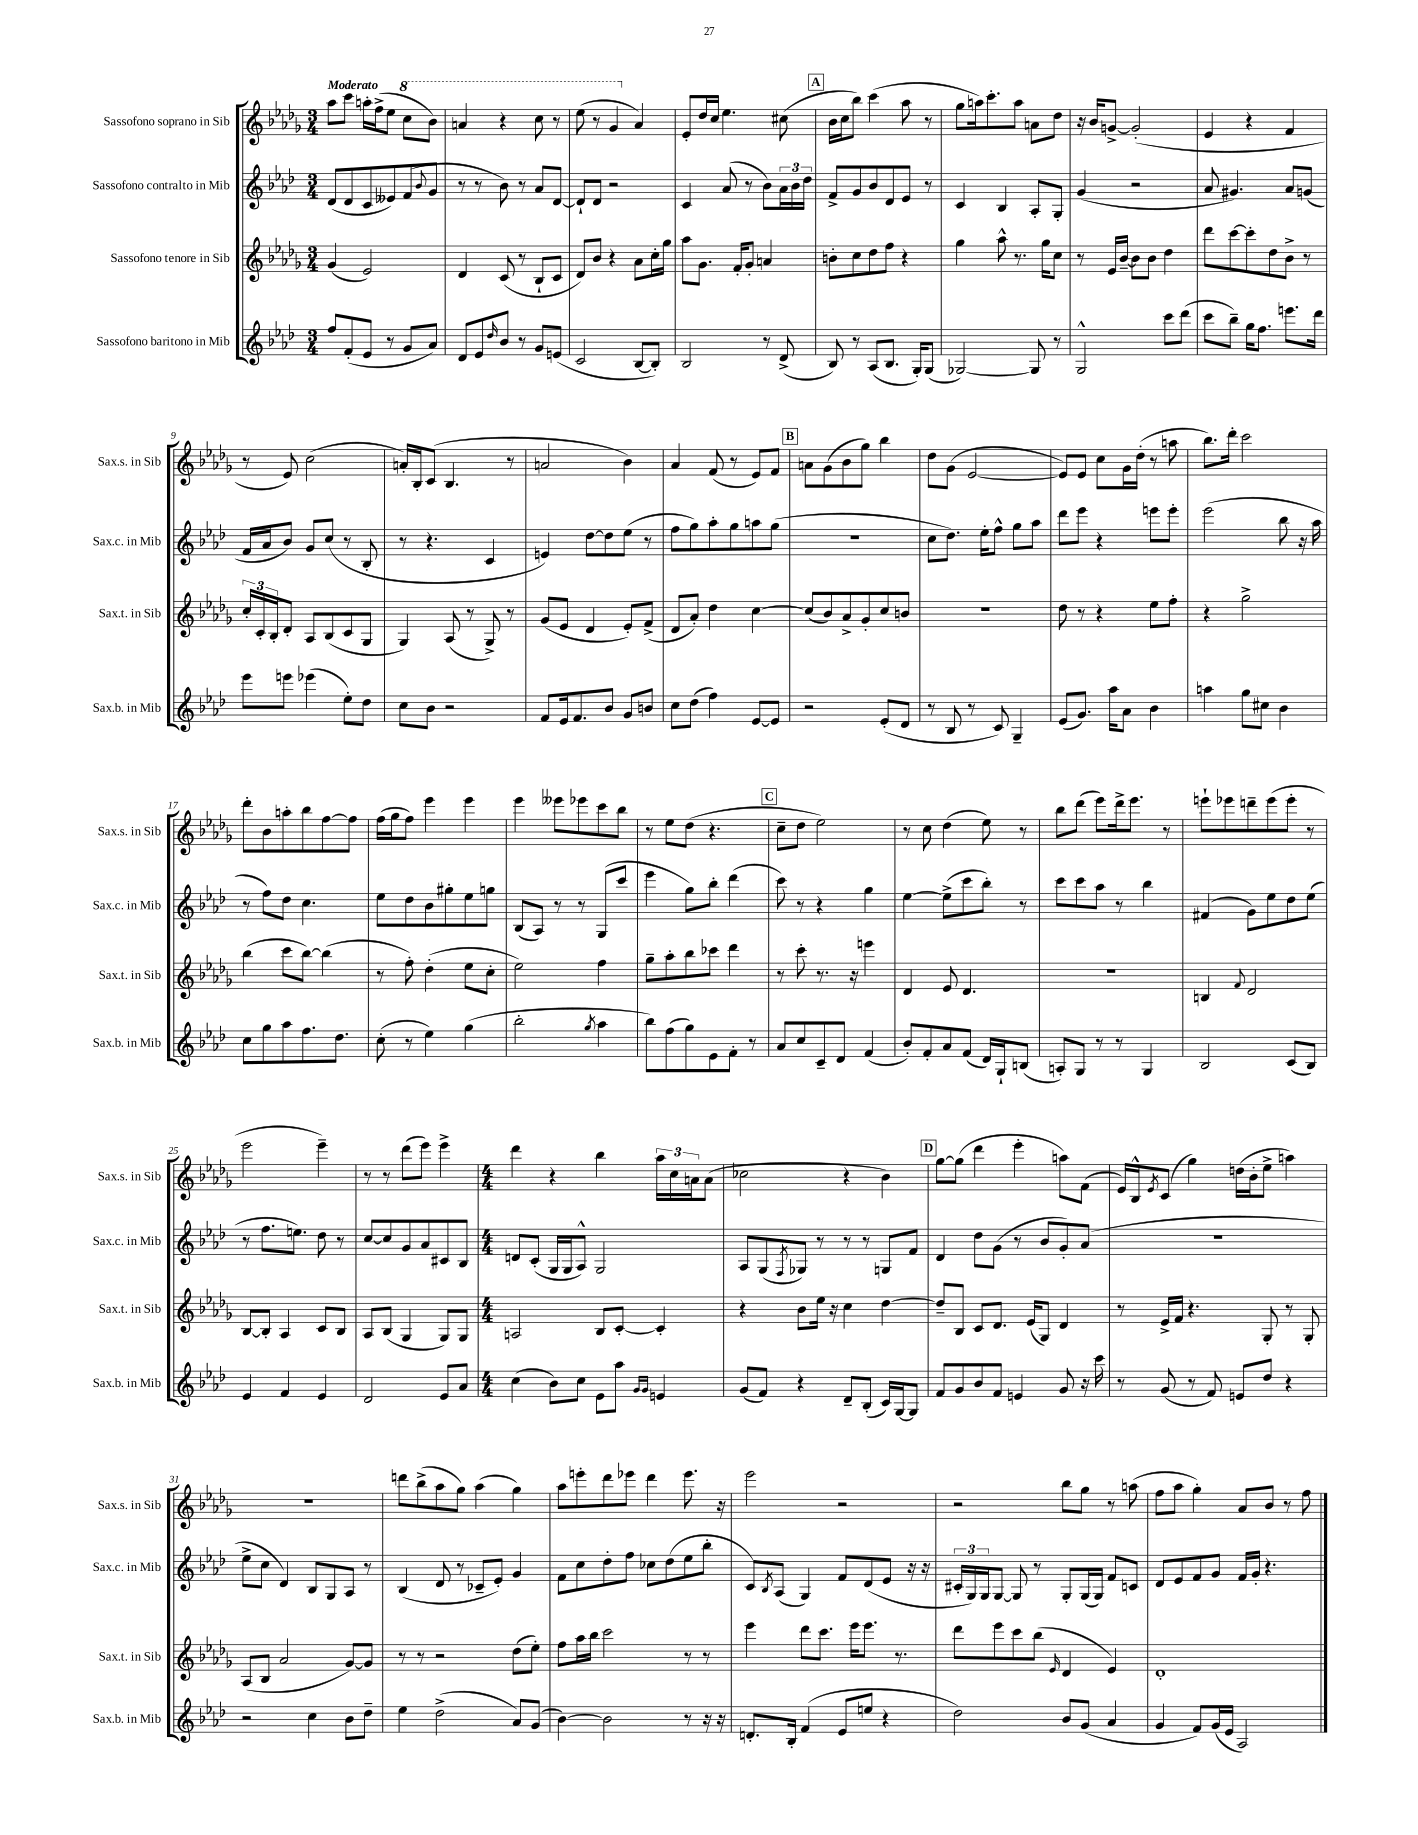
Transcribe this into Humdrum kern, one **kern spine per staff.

**kern	**kern	**kern	**kern
*staff4	*staff3	*staff2	*staff1
*clefG2	*clefG2	*clefG2	*clefG2
*k[b-e-a-d-]	*k[b-e-a-d-g-]	*k[b-e-a-d-]	*k[b-e-a-d-g-]
*M3/4	*M3/4	*M3/4	*M3/4
8ff	(4g-	(8d-	8aa-
(8f'	.	8d-	8ccc
8e-	2e-)	8c	16aa'
.	.	.	(16ff^
8r	.	8e--)	8ee-
8g	.	(8f	8ccc
.	.	8qqb-	.
8a-)	.	8g	8bb-)
=	=	=	=
8d-	4d-	8r	4aa
8e-	.	8r	.
16qqdd-	.	.	.
8b-	(8c	8b-)	4r
8r	8r	8r	.
8g	8B-`	8a-	8ccc
(8e	8c	[8d-	8r
=	=	=	=
2c	8d-)	8d-`]	(8eee-
.	8b-	8d-	8r
.	4r	2r	4gg-
[8B-	8a-	.	4a-)
8B-'])	16cc'	.	.
.	16gg-	.	.
=	=	=	=
2B-	8aa-	4c	8e-'
.	8.g-	.	16dd-
.	.	.	16cc
.	.	(8a-	4.ee-
.	16f'	.	.
.	8g-'	8r	.
8r	4a	8b-)	.
(8d-^	.	24a-	(8cc#
.	.	24b-	.
.	.	24dd-	.
=	=	=	=
8B-)	8b'	8f^	16b-
.	.	.	16cc
8r	8cc	8g	8bb-)
(8A-	8dd-	8b-	(4ccc
8.B-	8ff	8d-	.
.	4r	8e-	8aa-
16G')	.	.	.
(8G	.	8r	8r
=	=	=	=
[2G-)	4gg-	4c	8gg-
.	.	.	16aa)
.	.	.	8.ccc'
.	8aa-^^	4B-	.
.	8.r	.	8aa
8G-]	.	8A-'	8a
.	16gg-	.	.
8r	8cc	8G'	8dd-
=	=	=	=
2G^^	8r	(4g	16r
.	.	.	16b-
.	16e-	.	[8g^
.	[16b-~	.	.
.	8b-]	2r	(2g']
.	8b-	.	.
8ccc	4dd-	.	.
(8ddd-	.	.	.
=	=	=	=
8ccc	8ddd-	8a-	4e-
8bb-~)	[8ccc	4.g#)	.
16gg	8ccc']	.	4r
8.ff	.	.	.
.	8dd-	.	.
8.eee	8b-^	8a-	4f
.	8r	(8g	.
16ddd-	.	.	.
=	=	=	=
8eee-	24cc'	16f	8r
.	24c'	.	.
.	.	16a-	.
.	24B-'	.	.
8eee	8d-'	8b-)	8e-)
(4eee-	8A-	8g	(2cc
.	(8B-	(8cc	.
8ee-')	8c	8r	.
8dd-	8G-	8B-'	.
=	=	=	=
8cc	4G-)	8r	16a')
.	.	.	16B-'
8b-	.	4.r	(8c
2r	(8A-	.	4.B-
.	8r	.	.
.	8G-^)	4c	.
.	8r	.	8r
=	=	=	=
8f	(8g-	4e)	2a
16e-	8e-	.	.
8.f	.	.	.
.	4d-	[8dd-	.
8b-	.	8dd-]	.
8g	8e-')	(8ee-	4b-)
8b	(8f^	8r	.
=	=	=	=
8cc	8d-	8ff	4a-
(8dd-	8a-')	8gg)	.
4ff)	4dd-	8aa-'	(8f
.	.	8gg	8r
[8e-	[4cc	8aa	8e-)
8e-]	.	(8gg	8f
=	=	=	=
2r	(8cc]	2.r	8a
.	8b-)	.	(8g-
.	8a-^	.	8b-
.	8g-'	.	8gg-)
(8e-'	8cc	.	4bb-
8d-	8b	.	.
=	=	=	=
8r	2.r	8cc	8dd-
8B-	.	8.dd-)	(8g-
8r	.	.	[2e-
.	.	16ee-'	.
8c)	.	8ff^^	.
4G~	.	8gg	.
.	.	8aa-	.
=	=	=	=
(8e-	8dd-	8ddd-	8e-])
8.g)	8r	8eee-	8e-
.	4r	4r	8cc
16aa-	.	.	.
8a-	.	.	16g-
.	.	.	(16dd-'
4b-	8ee-	8eee	8r
.	8ff'	8eee'	8aa
=	=	=	=
4aa	4r	(2eee-	8.bb-)
.	.	.	16ddd-'
8gg	2gg-^	.	2ccc
8cc#	.	.	.
4b-	.	8bb-	.
.	.	16r	.
.	.	16aa-	.
=	=	=	=
8cc	(4bb-	8r	8ddd-'
8gg	.	8ff)	8b-
8aa-	8ccc	8dd-	8aa'
8.ff	[8bb-)	4.cc	8bb-
.	(4bb-]	.	[8ff
8.dd-	.	.	.
.	.	.	8ff]
=	=	=	=
(8cc'	8r	8ee-	(16ff
.	.	.	16gg-
8r	8ff')	8dd-	8ff)
4ee-)	(4dd-'	8b-	4eee-
.	.	8gg#'	.
(4gg	8ee-	8ee-	4eee-
.	8cc'	8gg	.
=	=	=	=
2bb-'	2ee-)	(8B-	4eee-
.	.	8A-)	.
.	.	8r	8eee--
.	.	8r	8eee-
8qgg	.	.	.
4aa-	4ff	(8G	8ccc
.	.	8ccc	8bb-
=	=	=	=
8bb-)	8gg-~	4eee-	8r
(8ff	8aa-'	.	8ee-
8gg)	8bb-	8gg)	(8dd-
8e-	8ccc-	8bb-'	4.r
8f'	4ddd-	(4ddd-	.
8r	.	.	.
=	=	=	=
8a-	8r	8ccc)	8cc~
8cc	8ccc'	8r	8dd-
8c~	8.r	4r	2ee-)
8d-	.	.	.
.	16r	.	.
(4f	4eee	4gg	.
=	=	=	=
8b-')	4d-	[4ee-	8r
8f'	.	.	8cc
8a-	8e-	(8ee-^]	(4dd-
(8f	4.d-	8ccc	.
16d-)	.	8bb-')	8ee-)
16G`	.	.	.
(8B	.	8r	8r
=	=	=	=
8A')	2.r	8ccc	8bb-
8G	.	8ccc	(8ddd-
8r	.	8aa-	8eee-)
8r	.	8r	16ddd-^
.	.	.	8.eee-
4G	.	4bb-	.
.	.	.	8r
=	=	=	=
2B-	4B	(4f#	8eee`
.	.	.	8eee-
.	8qqf	.	.
.	2d-	8g)	8ddd~
.	.	8ee-	(8eee-
(8c	.	8dd-	8eee-'
8B-)	.	(8ee-	8r
=	=	=	=
4e-	[8B-	8r	2eee-
.	8B-']	8.ff	.
4f	4A-	.	.
.	.	8.ee)	.
4e-	8c	8dd-	4eee-~)
.	8B-	8r	.
=	=	=	=
2d-	8A-	[8cc	8r
.	(8B-	8cc]	8r
.	4G-	8g	(8ddd-
.	.	8a-	8eee-)
8e-	8G-)	8c#	4eee-^
8a-	8G-	8B-	.
=	=	=	=
*M4/4	*M4/4	*M4/4	*M4/4
(4cc	2A	8d	4ddd-
.	.	(8c'	.
8b-)	.	16G	4r
.	.	16G	.
8cc	.	8A-^^)	.
8e-	8B-	2G	4bb-
8aa-	[8c'	.	.
16qqg	.	.	.
16qqg	.	.	.
4e	4c']	.	24aa-
.	.	.	24cc
.	.	.	24a
.	.	.	(8a
=	=	=	=
(8g	4r	8A-	2cc-
8f)	.	(8G	.
.	.	8qF	.
4r	8b-	8G-)	.
.	16ee-	8r	.
.	16r	.	.
8d-~	4cc	8r	4r
(8B-'	.	8r	.
16c)	[4dd-	8G	4b-)
[16G	.	.	.
8G]	.	8f	.
=	=	=	=
8f	8dd-~]	4d-	[8gg-
8g	8B-	.	(8gg-]
8b-	8c	8dd-	4ddd-
8f	8.d-	(8g	.
4e	.	8r	4eee-'
.	(16e-	.	.
.	8G-)	8b-	.
8g	4d-	8g')	8aa)
16r	.	(8a-	(8f
16ccc	.	.	.
=	=	=	=
8r	8r	1r	16e-)
.	.	.	16B-^^
.	.	.	8qe-
(8g	16e-^	.	(8c
.	16f	.	.
8r	4.r	.	4gg-)
8f)	.	.	.
8e	.	.	(16dd
.	.	.	16b-'
8dd-	8G-'	.	8ee-^
4r	8r	.	4aa)
.	8G-'	.	.
=	=	=	=
2r	(8A-	8ee-^	1r
.	8B-	8cc	.
.	2a-	4d-)	.
4cc	.	8B-	.
.	.	8G	.
8b-	[8g-)	8A-	.
8dd-~	8g-]	8r	.
=	=	=	=
4ee-	8r	(4B-	8ddd
.	8r	.	(8bb-^
(2dd-^	2r	8d-	8aa-
.	.	8r	8gg-)
.	.	8c-~	(4aa-
.	.	8e-')	.
8a-)	(8dd-	4g	4gg-)
(8g	8ee-')	.	.
=	=	=	=
[4b-)	8ff	8f	8aa-
.	16aa-	8cc	8eee'
.	16bb-	.	.
2b-]	2ccc	8dd-'	8ddd-
.	.	8ff	8eee-
.	.	8cc-	4ddd-
.	.	(8dd-	.
8r	8r	8ee-	8.eee-
16r	8r	8bb-'	.
16r	.	.	16r
=	=	=	=
8.d'	4eee-	8c)	2eee-
.	.	8qB-	.
.	.	(8A-	.
16B-'	.	.	.
(4f	8ddd-	4G)	.
.	8.ccc	.	.
8e-	.	8f	2r
.	16eee-	.	.
8ee	8.eee-	(8d-	.
4r	.	8e-	.
.	8.r	.	.
.	.	16r	.
.	.	16r	.
=	=	=	=
2dd-)	8ddd-	24c#'	2r
.	.	24G)	.
.	.	24G	.
.	8eee-	[8G	.
.	8ccc	8G]	.
.	(8bb-	8r	.
.	16qqe-	.	.
8b-	4d-	8G'	8bb-
(8g	.	(16G	8gg-
.	.	16G)	.
4a-	4e-)	8f	8r
.	.	8c	(8aa
=	=	=	=
4g	1d-'	8d-	8ff
.	.	8e-	8aa-
8f)	.	8f	4gg-')
(16g	.	8g	.
16e-	.	.	.
2A-)	.	16f	8a-
.	.	16g'	.
.	.	4.r	8b-
.	.	.	8r
.	.	.	8ff
==	==	==	==
*-	*-	*-	*-
